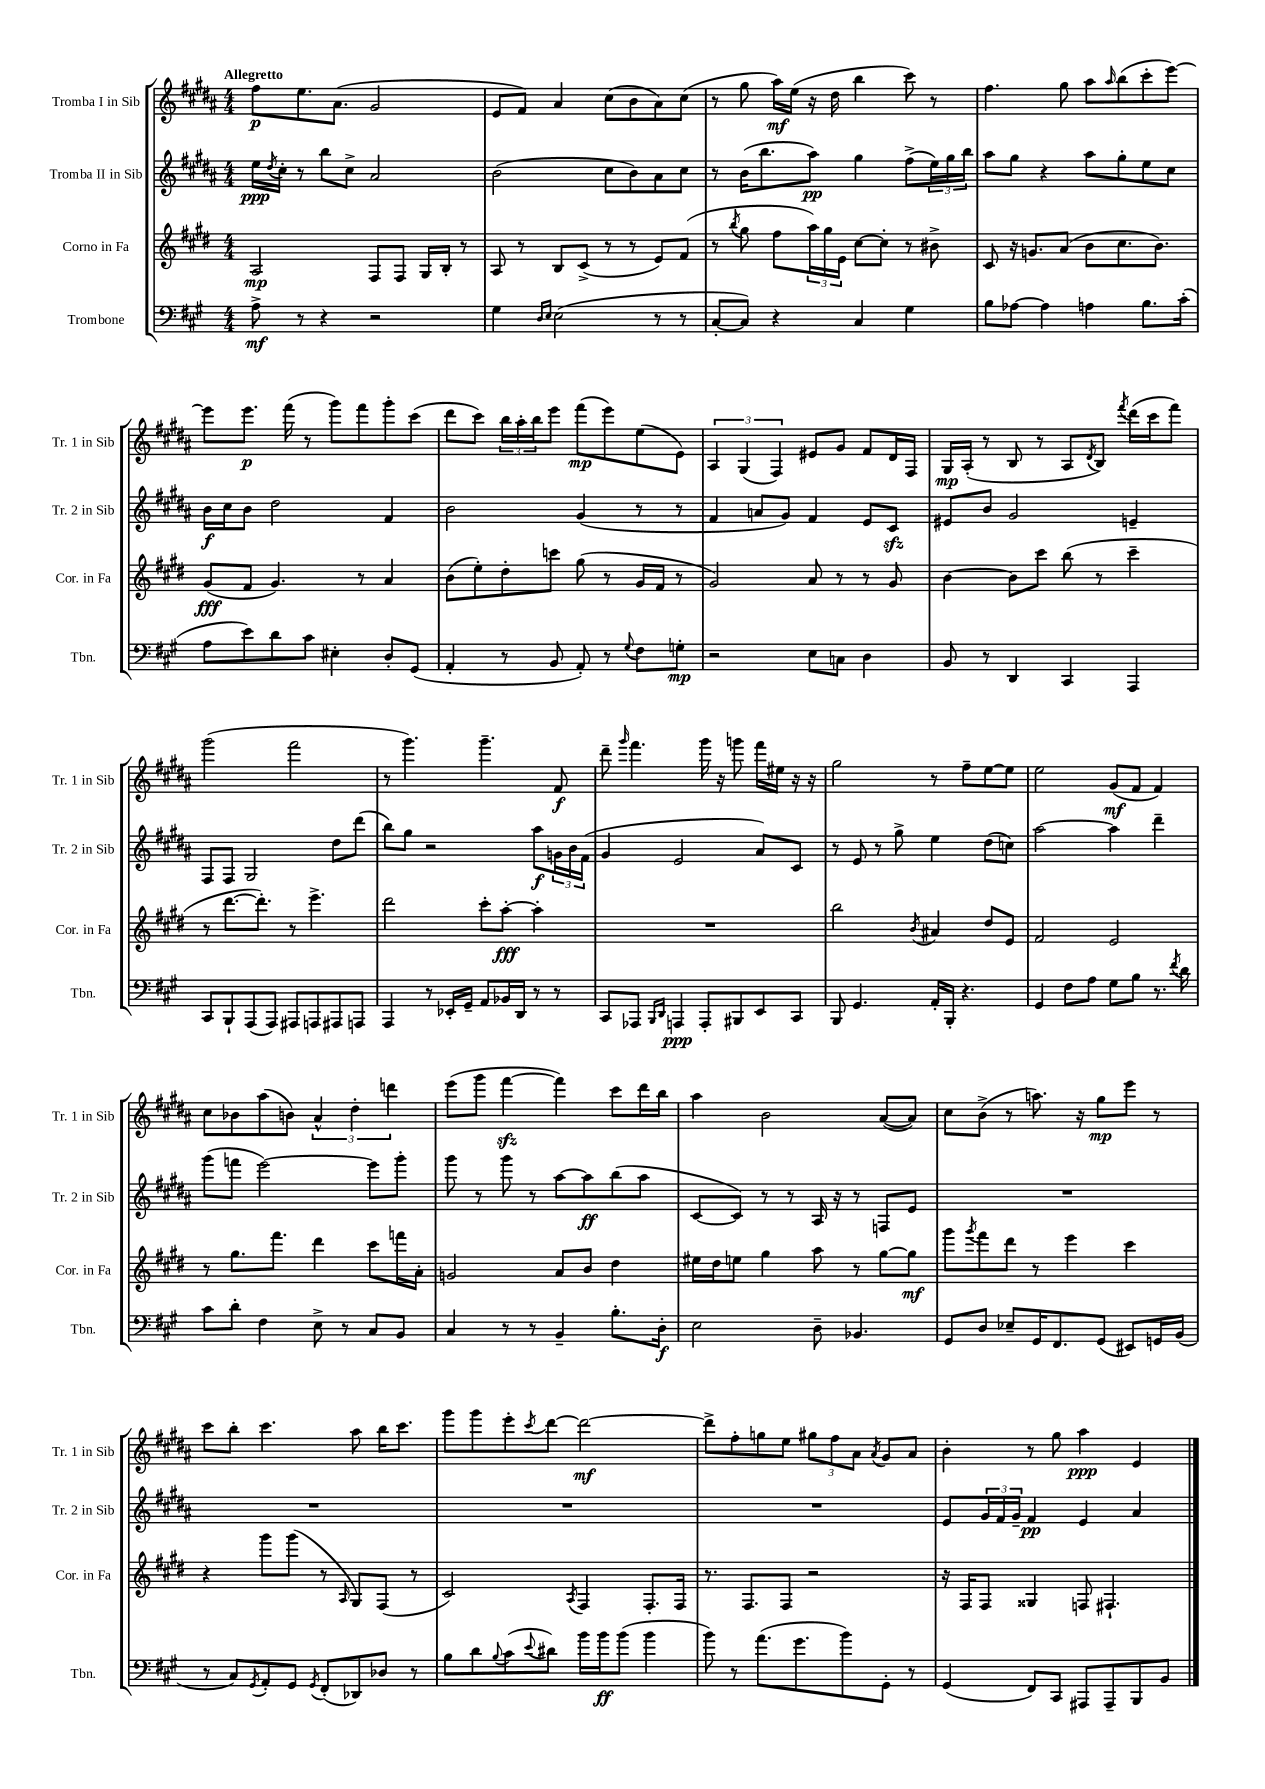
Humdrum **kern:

**kern	**dynam	**kern	**dynam	**kern	**dynam	**kern	**dynam
*part4	*part4	*part3	*part3	*part2	*part2	*part1	*part1
*staff4	*staff4	*staff3	*staff3	*staff2	*staff2	*staff1	*staff1
*I"Trombone	*	*I"Corno in Fa	*	*I"Tromba II in Sib	*	*I"Tromba I in Sib	*
*I'Tbn.	*	*I'Cor. in Fa	*	*I'Tr. 2 in Sib	*	*I'Tr. 1 in Sib	*
*clefF4	*	*clefG2	*	*clefG2	*	*clefG2	*
*k[f#c#g#]	*	*k[f#c#g#d#]	*	*k[f#c#g#d#a#]	*	*k[f#c#g#d#a#]	*
*M4/4	*	*M4/4	*	*M4/4	*	*M4/4	*
=1	=1	=1	=1	=1	=1	=1	=1
!	!	!	!	!	!	!LO:TX:a:B:t=Allegretto	!
8A^\	mf	2A/	mp	16ee\LL	ppp	8ff#\L	p
.	.	.	.	8qdd#/	.	.	.
.	.	.	.	16cc#'\JJ	.	.	.
8r	.	.	.	8r	.	8.ee\	.
4r	.	.	.	8bb\L	.	.	.
.	.	.	.	.	.	(8.a#\J	.
.	.	.	.	8cc#^\J	.	.	.
2r	.	8F#/L	.	2a#/	.	2g#/	.
.	.	8F#/J	.	.	.	.	.
.	.	16G#/LL	.	.	.	.	.
.	.	16B'/JJ	.	.	.	.	.
.	.	8r	.	.	.	.	.
=2	=2	=2	=2	=2	=2	=2	=2
4G#\	.	8A/	.	(2b\	.	8e/L	.
.	.	8r	.	.	.	8f#/J)	.
16qqD/LL	.	.	.	.	.	.	.
16qqE/JJ	.	.	.	.	.	.	.
(2E\	.	8B/L	.	.	.	4a#/	.
.	.	(8c#^/J	.	.	.	.	.
.	.	8r	.	8cc#\L	.	(8cc#\L	.
.	.	8r	.	8b\)	.	8b\	.
8r	.	8e/L)	.	8a#\	.	8a#\)	.
8r	.	(8f#/J	.	8cc#\J	.	(8cc#\J	.
=3	=3	=3	=3	=3	=3	=3	=3
[8C#'/L	.	8r	.	8r	.	8r	.
.	.	8qbb/	.	.	.	.	.
8C#/J])	.	8gg#\	.	(16b\KL	.	8gg#\	.
.	.	.	.	8.bb\	.	.	.
4r	.	8ff#\L	.	.	.	16aa#\LL)	mf
.	.	.	.	.	.	(16ee\JJ	.
.	.	24aa\L)	.	8aa#\J)	pp	16r	.
.	.	24gg#\	.	.	.	.	.
.	.	.	.	.	.	16dd#\	.
.	.	24e\JJ	.	.	.	.	.
4C#/	.	[8cc#\L	.	4gg#\	.	4bb\	.
.	.	8cc#'\J]	.	.	.	.	.
4G#\	.	8r	.	(8ff#^\L	.	8ccc#\)	.
.	.	8b#X^\	.	24ee\L)	.	8r	.
.	.	.	.	24gg#\	.	.	.
.	.	.	.	24bb\JJ	.	.	.
=4	=4	=4	=4	=4	=4	=4	=4
8B\L	.	8c#/	.	8aa#\L	.	4.ff#\	.
[8A-X\J	.	16r	.	8gg#\J	.	.	.
.	.	8.gn/L	.	.	.	.	.
4A-\]	.	.	.	4r	.	.	.
.	.	(8a/J	.	.	.	8gg#\	.
4An\	.	8b\L	.	8aa#\L	.	8aa#\L	.
.	.	.	.	.	.	16qqaa#/	.
.	.	8.cc#\	.	8gg#'\	.	(8bb\	.
8.B\L	.	.	.	8ee\	.	8ccc#'\	.
.	.	8.b\J)	.	.	.	.	.
.	.	.	.	8cc#\J	.	[8eee\J)	.
(16c#'\Jk	.	.	.	.	.	.	.
!!LO:LB:g=z
=5	=5	=5	=5	=5	=5	=5	=5
8A\L	.	(8g#/L	fff	16b\LL	f	8eee\L]	.
.	.	.	.	16cc#\J	.	.	.
8e\)	.	8f#/J	.	8b\J	.	8.eee\J	p
8d\	.	4.g#/)	.	2dd#\	.	.	.
.	.	.	.	.	.	(16fff#\	.
8c#\J	.	.	.	.	.	8r	.
4E#X'\	.	.	.	.	.	8ggg#\L)	.
.	.	8r	.	.	.	8fff#\	.
8D'/L	.	4a/	.	4f#/	.	8ggg#'\	.
(8GG#/J	.	.	.	.	.	(8ccc#\J	.
=6	=6	=6	=6	=6	=6	=6	=6
4AA'/	.	(8b\L	.	2b\	.	8ddd#\L	.
.	.	8ee'\)	.	.	.	8ccc#\J)	.
8r	.	8dd#'\	.	.	.	24bb\LL	.
.	.	.	.	.	.	24aa#'\	.
.	.	.	.	.	.	24bb\J	.
8BB/	.	8cccn\J	.	.	.	8eee\J	.
8AA'/)	.	(8gg#\	.	(4g#/	.	(8fff#\L	mp
8r	.	8r	.	.	.	8eee\)	.
8qqG#/	.	.	.	.	.	.	.
8F#\L	.	16g#/LL	.	8r	.	(8ee\	.
.	.	16f#/JJ	.	.	.	.	.
8Gn'\J	mp	8r	.	8r	.	8e\J)	.
=7	=7	=7	=7	=7	=7	=7	=7
2r	.	2g#/)	.	4f#/	.	6A#/	.
.	.	.	.	.	.	(6G#/	.
.	.	.	.	8an/L	.	.	.
.	.	.	.	.	.	6F#/)	.
.	.	.	.	8g#/J)	.	.	.
8E\L	.	8a/	.	4f#/	.	8e#X/L	.
8Cn\J	.	8r	.	.	.	8g#/J	.
4D\	.	8r	.	8e/L	.	8f#/L	.
.	.	8g#/	.	8c#zz/J	.	16d#/L	.
.	.	.	.	.	.	16F#/JJ	.
=8	=8	=8	=8	=8	=8	=8	=8
8BB/	.	[4b\	.	8e#X/L	.	16G#/LL	mp
.	.	.	.	.	.	(16A#'/JJ	.
8r	.	.	.	8b/J	.	8r	.
4DD/	.	8b\L]	.	2g#/	.	8B/	.
.	.	8ccc#\J	.	.	.	8r	.
4CC#/	.	(8bb\	.	.	.	8A#/L	.
.	.	.	.	.	.	8qd#/	.
.	.	8r	.	.	.	8B/J)	.
.	.	.	.	.	.	8qfff#/	.
4AAA/	.	4ccc#~\	.	4en~/	.	(16ddd#\LL	.
.	.	.	.	.	.	16ccc#\J	.
.	.	.	.	.	.	8fff#\J)	.
!!LO:LB:g=z
=9	=9	=9	=9	=9	=9	=9	=9
8CC#/L	.	8r	.	8F#/L	.	(2ggg#\	.
8BBB`/	.	[8.ddd#\L	.	8F#/J	.	.	.
(8AAA/	.	.	.	2G#/	.	.	.
.	.	8.ddd#'\J])	.	.	.	.	.
8AAA/J)	.	.	.	.	.	.	.
8AAA#X/L	.	8r	.	.	.	2fff#\	.
8AAAn/	.	4.eee^\	.	.	.	.	.
8AAA#X/	.	.	.	8dd#\L	.	.	.
8AAAn/J	.	.	.	(8ddd#\J	.	.	.
=10	=10	=10	=10	=10	=10	=10	=10
4AAA/	.	2ddd#\	.	8bb\L)	.	8r	.
.	.	.	.	8gg#\J	.	4.ggg#\)	.
8r	.	.	.	2r	.	.	.
16EE-X'/LL	.	.	.	.	.	.	.
16GG#~/JJ	.	.	.	.	.	.	.
8AA/L	.	8ccc#'\L	.	.	.	4.ggg#~\	.
16BB-X/L	.	[8aa'\J	fff	.	.	.	.
16DD/JJ	.	.	.	.	.	.	.
8r	.	4aa'\]	.	8aa#\L	f	.	.
8r	.	.	.	24gn\L	.	8f#/	f
.	.	.	.	24b\	.	.	.
.	.	.	.	(24f#\JJ	.	.	.
=11	=11	=11	=11	=11	=11	=11	=11
8CC#/L	.	1r	.	4g#/	.	8ddd#~\	.
.	.	.	.	.	.	16qqggg#/	.
8AAA-X/J	.	.	.	.	.	4.fff#\	.
16qqBBB/LL	.	.	.	.	.	.	.
16qqDD/JJ	.	.	.	.	.	.	.
4AAAn/	ppp	.	.	2e/	.	.	.
8AAA'/L	.	.	.	.	.	16ggg#\	.
.	.	.	.	.	.	16r	.
8BBB#X/	.	.	.	.	.	8gggn\	.
8EE/	.	.	.	8a#/L)	.	16fff#\LL	.
.	.	.	.	.	.	16ee#X\JJ	.
8CC#/J	.	.	.	8c#/J	.	16r	.
.	.	.	.	.	.	16r	.
=12	=12	=12	=12	=12	=12	=12	=12
8BBB/	.	2bb\	.	8r	.	2gg#\	.
4.GG#/	.	.	.	8e/	.	.	.
.	.	.	.	8r	.	.	.
.	.	.	.	8gg#^\	.	.	.
.	.	8qb/	.	.	.	.	.
16AA'/LL	.	4a#X/	.	4ee\	.	8r	.
16BBB'/JJ	.	.	.	.	.	.	.
4.r	.	.	.	.	.	8ff#~\L	.
.	.	8dd#/L	.	(8dd#\L	.	[8ee\	.
.	.	8e/J	.	8ccn\J)	.	8ee\J]	.
=13	=13	=13	=13	=13	=13	=13	=13
4GG#/	.	2f#/	.	[2aa#\	.	2ee\	.
8F#\L	.	.	.	.	.	.	.
8A\J	.	.	.	.	.	.	.
8G#\L	.	2e/	.	4aa#\]	.	(8g#/L	mf
8B\J	.	.	.	.	.	8f#/J	.
8.r	.	.	.	4ddd#~\	.	4f#/)	.
8qf#/	.	.	.	.	.	.	.
16d\	.	.	.	.	.	.	.
!!LO:LB:g=z
=14	=14	=14	=14	=14	=14	=14	=14
8c#\L	.	8r	.	(8ggg#\L	.	8cc#\L	.
8d'\J	.	8.gg#\L	.	8fffn\J	.	8b-X\	.
4F#\	.	.	.	[2eee\)	.	(8aa#\	.
.	.	8.fff#\J	.	.	.	.	.
.	.	.	.	.	.	8bn\J)	.
8E^\	.	4ddd#\	.	.	.	6a#^^/	.
8r	.	.	.	.	.	.	.
.	.	.	.	.	.	6dd#'\	.
8C#/L	.	8ccc#\L	.	8eee\L]	.	.	.
.	.	.	.	.	.	6dddn\	.
8BB/J	.	16fffn\L	.	8ggg#'\J	.	.	.
.	.	16a'\JJ	.	.	.	.	.
=15	=15	=15	=15	=15	=15	=15	=15
4C#/	.	2gn/	.	8ggg#\	.	(8eee\L	.
.	.	.	.	8r	.	8ggg#\J	.
8r	.	.	.	8ggg#\	.	[4fff#zz\	.
8r	.	.	.	8r	.	.	.
4BB~/	.	8a/L	.	[8aa#\L	.	4fff#\])	.
.	.	8b/J	.	8aa#\]	ff	.	.
8.B'\L	.	4dd#\	.	(8bb\	.	8ccc#\L	.
.	.	.	.	8aa#\J	.	16ddd#\L	.
16D'\Jk	f	.	.	.	.	16bb\JJ	.
=16	=16	=16	=16	=16	=16	=16	=16
2E\	.	16ee#X\LL	.	[8c#/L	.	4aa#\	.
.	.	16dd#\J	.	.	.	.	.
.	.	8een\J	.	8c#/J])	.	.	.
.	.	4gg#\	.	8r	.	2b\	.
.	.	.	.	8r	.	.	.
8D~\	.	8aa\	.	16A#/	.	.	.
.	.	.	.	16r	.	.	.
4.BB-X/	.	8r	.	8r	.	.	.
.	.	[8gg#\L	.	8Fn/L	.	([8a#/L	.
.	.	8gg#\J]	mf	8e/J	.	8a#/J])	.
=17	=17	=17	=17	=17	=17	=17	=17
8GG#/L	.	8ggg#\L	.	1r	.	8cc#\L	.
.	.	8qggg#/	.	.	.	.	.
8D/J	.	8fff#\	.	.	.	(8b^\J	.
8E-X~/L	.	8ddd#\J	.	.	.	8r	.
16GG#/K	.	8r	.	.	.	8.aan\)	.
8.FF#/	.	.	.	.	.	.	.
.	.	4eee\	.	.	.	.	.
.	.	.	.	.	.	16r	.
(8GG#/J	.	.	.	.	.	8gg#\L	mp
8EE#X/L)	.	4ccc#\	.	.	.	8eee\J	.
16GGn/L	.	.	.	.	.	8r	.
(16BB/JJ	.	.	.	.	.	.	.
!!LO:LB:g=z
=18	=18	=18	=18	=18	=18	=18	=18
8r	.	4r	.	1r	.	8ccc#\L	.
8C#/L)	.	.	.	.	.	8bb'\J	.
8qGG#/	.	.	.	.	.	.	.
8AA'/	.	8ggg#\L	.	.	.	4.ccc#\	.
8GG#/J	.	(8ggg#\J	.	.	.	.	.
8qGG#/	.	.	.	.	.	.	.
(8FF#'/L	.	8r	.	.	.	.	.
.	.	16qqA/	.	.	.	.	.
8DD-X/)	.	8G#/L)	.	.	.	8aa#\	.
8D-X/J	.	(8F#/J	.	.	.	16bb\KL	.
.	.	.	.	.	.	8.ccc#\J	.
8r	.	8r	.	.	.	.	.
=19	=19	=19	=19	=19	=19	=19	=19
8B\L	.	2c#/)	.	1r	.	8ggg#\L	.
8d\	.	.	.	.	.	8ggg#\	.
8qqB/	.	.	.	.	.	.	.
(8c#\	.	.	.	.	.	8eee'\	.
8qqe/	.	.	.	.	.	8qccc#/	.
8d#X\J)	.	.	.	.	.	[8ddd#\J	.
.	.	8qA/	.	.	.	.	.
16b\LL	.	4F#/	.	.	.	2ddd#\_	mf
16b\J	ff	.	.	.	.	.	.
(8b\J	.	.	.	.	.	.	.
4b\	.	8.F#'/L	.	.	.	.	.
.	.	16F#/Jk	.	.	.	.	.
=20	=20	=20	=20	=20	=20	=20	=20
8b\)	.	8.r	.	1r	.	8ddd#^\L]	.
8r	.	.	.	.	.	8ff#'\	.
.	.	8.F#/L	.	.	.	.	.
(8.a\L	.	.	.	.	.	8ggn\	.
.	.	8F#/J	.	.	.	8ee\J	.
8.g#\	.	.	.	.	.	.	.
.	.	2r	.	.	.	12gg#X\L	.
.	.	.	.	.	.	12ff#\	.
8b\)	.	.	.	.	.	.	.
.	.	.	.	.	.	12a#\J	.
.	.	.	.	.	.	8qa#/	.
8GG#'\J	.	.	.	.	.	8g#/L	.
8r	.	.	.	.	.	8a#/J	.
=21	=21	=21	=21	=21	=21	=21	=21
(4GG#/	.	16r	.	8e/L	.	4b'\	.
.	.	16F#/KL	.	.	.	.	.
.	.	8F#/J	.	24g#/L	.	.	.
.	.	.	.	24f#/	.	.	.
.	.	.	.	24g#~/JJ	.	.	.
8FF#/L)	.	4G##X/	.	4f#/	pp	8r	.
8CC#/J	.	.	.	.	.	8gg#\	.
8AAA#X/L	.	8Fn/	.	4e/	.	4aa#\	ppp
8AAA#~/	.	4.F#X`/	.	.	.	.	.
8BBB/	.	.	.	4a#/	.	4e/	.
8BB/J	.	.	.	.	.	.	.
==	==	==	==	==	==	==	==
*-	*-	*-	*-	*-	*-	*-	*-
